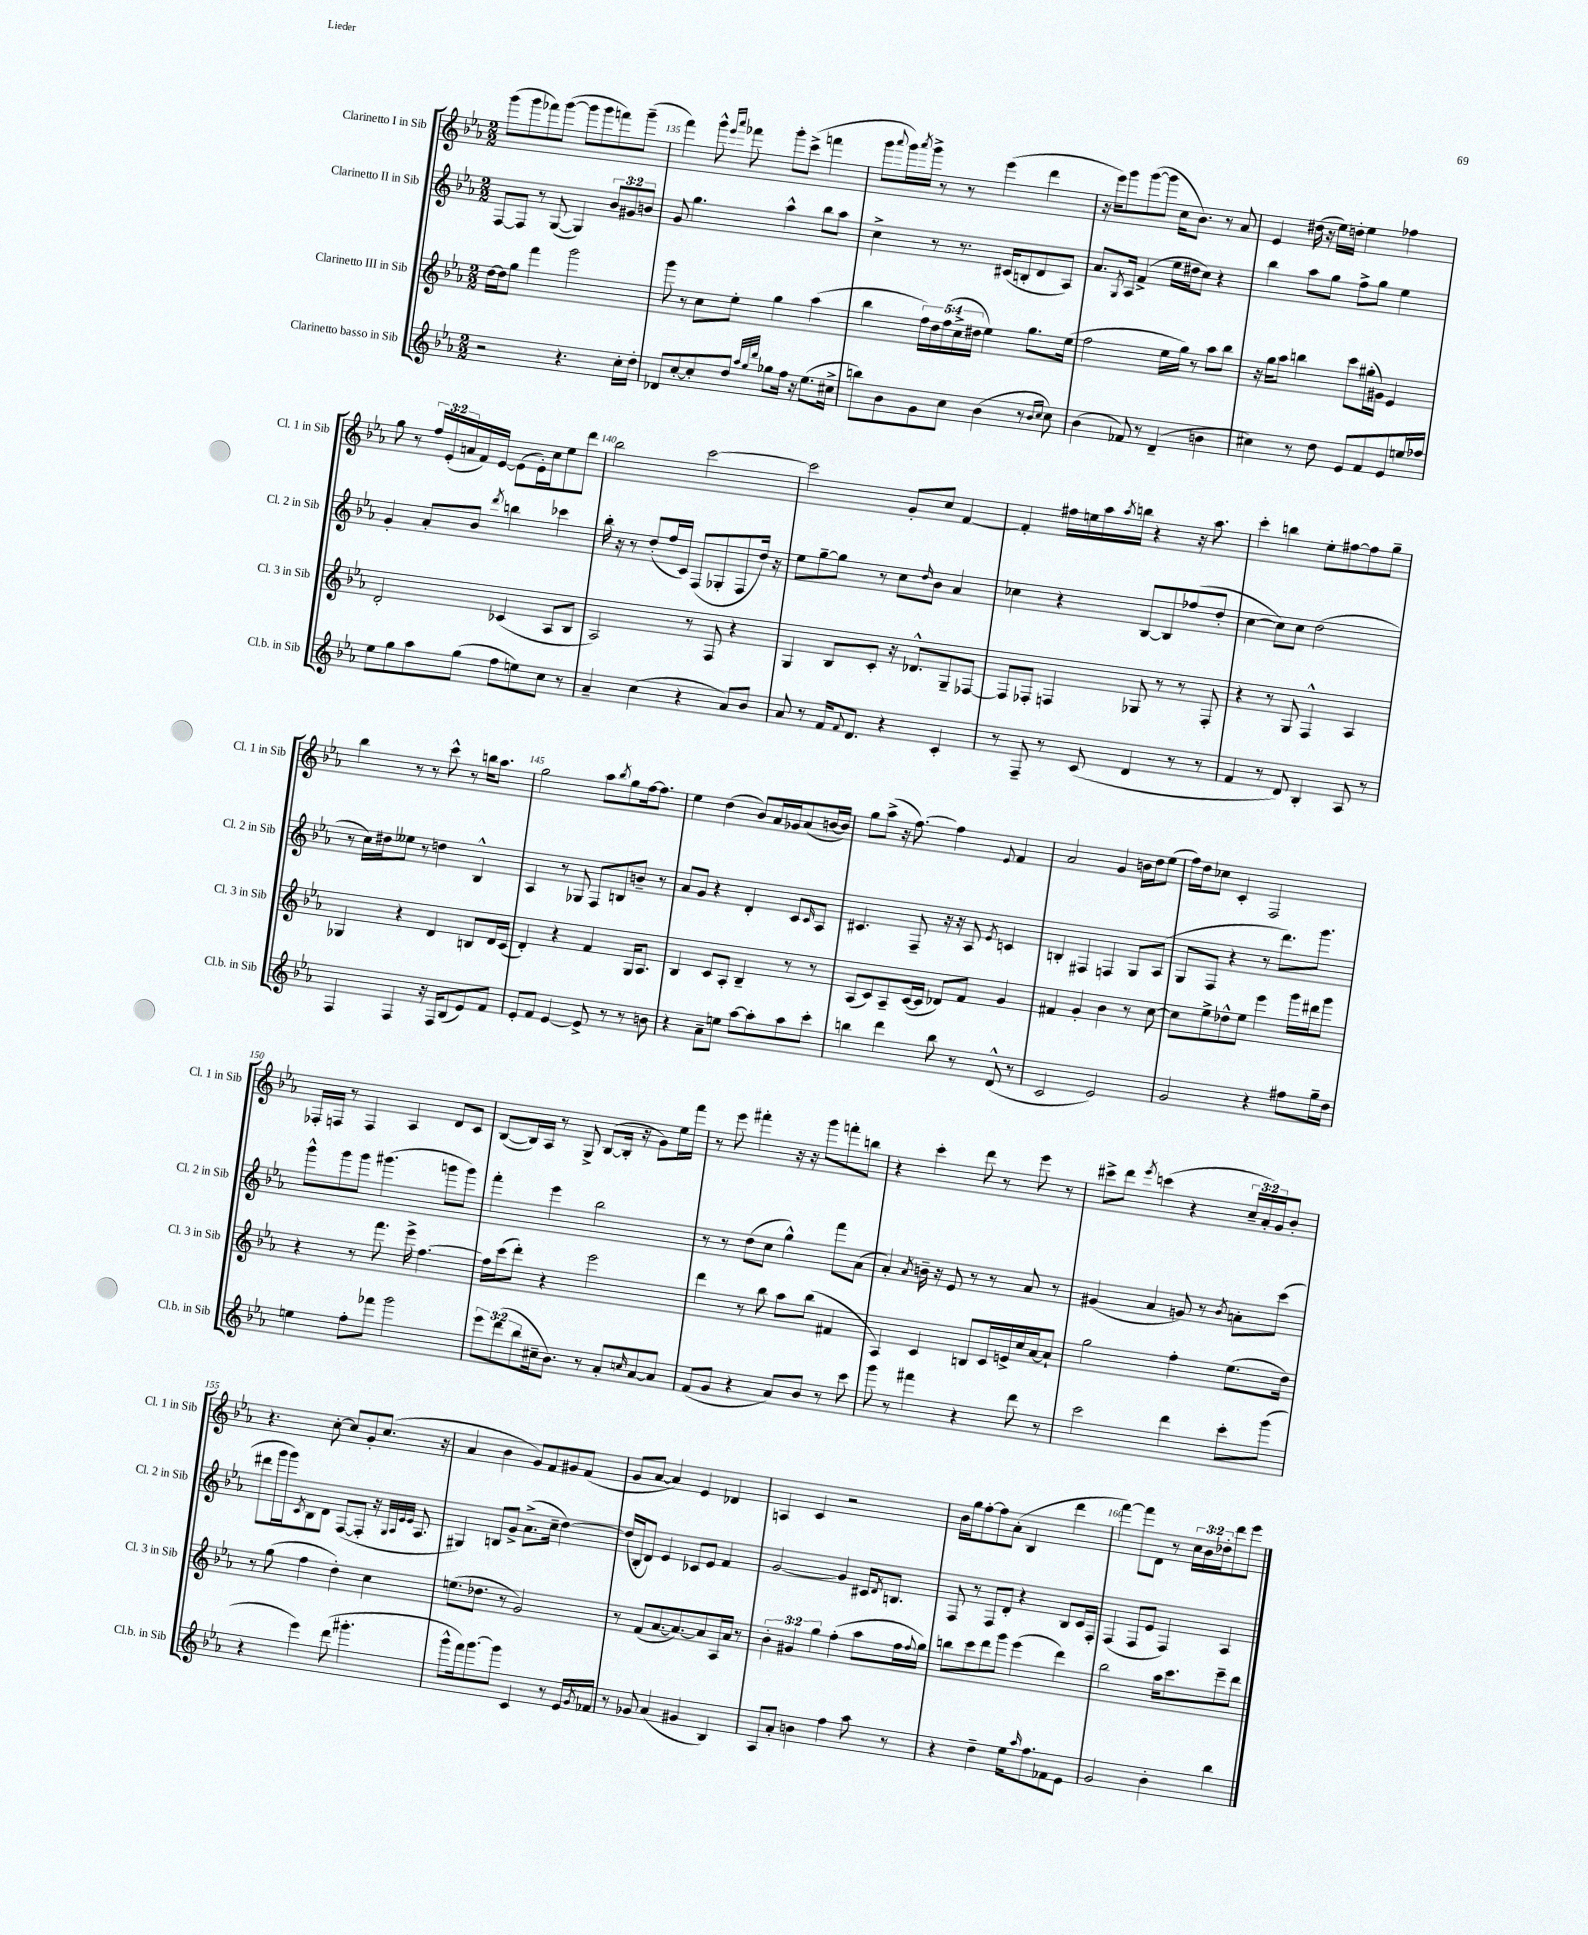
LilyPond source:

<<
\new StaffGroup <<
\new Staff = "s0" \with { instrumentName = "Clarinetto I in Sib" shortInstrumentName = "Cl. 1 in Sib" } {
    \clef treble \key ees \major \numericTimeSignature \time 2/2 \override Staff.TupletNumber.text = #tuplet-number::calc-fraction-text
    g'''8( g'''8 fes'''8) g'''8~( g'''8 g'''8 f'''8) g'''8--( |
    f'''4) g'''8-^ \grace { ees'''16 aes'''16 } fes'''8 g'''8-. c'''8->( f'''4 |
    g'''8 \appoggiatura { aes'''8 } g'''16) \acciaccatura { aes'''8 } g'''16-> r8 r8 ees'''4( d'''4 |
    r16 ees'''16) g'''8 g'''8~( g'''8 c''16 bes'8.) r8 aes'8 |
    ees'4 dis''16( r16 ees''16) d''16-. ees''4 fes''4 |
    g''8 r8 \tuplet 3/2 { f''16 ees'16-.( a'16 } f'16) ees'16~ ees'8( ees'16-.) c''16 ees''8 d'''8 |
    bes''2 c'''2~ |
    c'''2 g'8-. c''8 f'4~ |
    f'4-. fis''16 e''16 aes''16 \acciaccatura { aes''8 } b''16 r4 r16 aes''8. |
    c'''4-. b''4 ees''8-. fis''8~ fis''8 g''8-- |
    bes''4 r8 r8 c'''8-^ r8 b''16 aes''8. |
    g''2 aes''8 \acciaccatura { bes''8 } g''8 f''16~ f''8. |
    ees''4 d''4( bes'8) aes'16 ges'16 aes'8( b'16~ b'16) |
    g''8 aes''8->( r16 f''8.~) f''4 \appoggiatura { ees'8 } f'4 |
    aes'2 g'4 b'16 d''16 ees''8( |
    f''16) d''16 ces''8 c'4-. f2 |
    fes16-. f16 r8 f4 aes4 d'8 c'8 |
    bes8~( bes16) aes16 r8 g8-> bes8~( bes16-. r16 g'8) ees''16 f'''16 |
    r8 ees'''8 fis'''4-. r16 r16 g'''8 f'''8-. b''8 |
    r4 c'''4-. d'''8 r8 ees'''8 r8 |
    cis'''8-> d'''8 \acciaccatura { ees'''8 } c'''4( r4 \tuplet 3/2 { c''16-- aes'16-.) g'16 } bes'8-. |
    r4. c''8~-. c''8 g'8-. c''8.( r16 |
    aes'4 bes'4 g'8) f'8 gis'8 f'8( |
    g'8 aes'8~ aes'4) ees'4 des'4 |
    a4 c'4 r2 |
    bes'16 g''16 f''8~-. f''8 aes'8-.( bes4 d'''4 |
    f'''4~) f'''8 d'8 r8 \tuplet 3/2 { c''16 bes'16 des''16-. } d'''8 ees'''8 \bar "|." |
}
\new Staff = "s1" \with { instrumentName = "Clarinetto II in Sib" shortInstrumentName = "Cl. 2 in Sib" } {
    \clef treble \key ees \major \numericTimeSignature \time 2/2 \override Staff.TupletNumber.text = #tuplet-number::calc-fraction-text
    f8~ f8 r8 g8~( g4) \tuplet 3/2 { bes'8 gis'8 b'8 } |
    g'8 g''4. aes''4-^ bes''8 aes''8 |
    c''4-> r8 r8. cis'16( b8-. d'8 aes8) |
    aes'8. \acciaccatura { g8 } aes16 f'4->( ees''16 dis''16 c''8) r4 |
    bes''4 aes''8 g''8 f''8-> g''8 ees''4 |
    g'4-. aes'8-. bes'8 \acciaccatura { d'''8 } b''4 ces'''4 |
    bes''16-. r16 r8 d''8-.( f''16 c'16) f8( ges8-. f8 d''16) r16 |
    ees''8 g''8~-- g''8 r8 c''8 \grace { d''16 } bes'8 aes'4 |
    ces''4 r4 bes8~ bes8 fes''8( d''8-. |
    c''4~ c''8) c''8 d''2( |
    r8 c''16) dis''16 eeses''8 r8 d''4 bes4-^ |
    aes4 r8 ges8 f8 b8 b'8-- r8 |
    aes'8 g'8 r4 d'4-. c'8 \grace { c'16 } aes8 |
    cis'4. f8-- r16 r16 aes8 \acciaccatura { ees'8 } c'4 |
    b4-. fis4 f4 g8 aes8( |
    g8 f8 r4 r8 d'''8.) g'''8. |
    g'''8-^ g'''8 g'''8 gis'''4.( g'''8 g'''8) |
    f'''4-. ees'''4 bes''2 |
    r8 r8 d''8( c''8 g''4-^) f'''8 aes'8( |
    aes'4-.) \acciaccatura { aes'8 } b'16-- r16 ees'8 r8 r8 aes'8 r8 |
    gis'4( aes'4 g'8) r8 \acciaccatura { bes'8 } a'8-. c'''8( |
    dis'''8 g'''16 g'''16) \acciaccatura { c'8 } bes8 d'8 f8~( f8-. r16 \grace { g32 aes32 ees'32 ees'32 } aes8. |
    gis4) b8 g'8-> aes'8.->( c''16-- d''4~) |
    d''16( bes16-. d'8) ees'4 ces'8 ees'8 f'4 |
    g'2~ g'4 cis'16 \acciaccatura { d'8 } b8. |
    f8 r8 f8 d'8-. r4 bes8 c'16 f16-. |
    f4( f8 ees'8 f4) aes4 \bar "|." |
}
\new Staff = "s2" \with { instrumentName = "Clarinetto III in Sib" shortInstrumentName = "Cl. 3 in Sib" } {
    \clef treble \key ees \major \numericTimeSignature \time 2/2 \override Staff.TupletNumber.text = #tuplet-number::calc-fraction-text
    d''16~ d''16 g''8 f'''4 g'''2 |
    g'''8 r8 c''8 ees''8-. g''4 aes''4( |
    bes''4 \tuplet 5/4 { f''16) d''16 f''16( c''16-> dis''16 } ees''4) g''8. ees''16( |
    f''2 ees''16 g''16) r8 aes''8 bes''8 |
    r16 g''16 aes''8 b''4 c'''8 gis''16-.( gis'16) ees'4 |
    d'2-. ces'4( aes8 bes8 |
    aes2) r8 f8 r4 |
    g4 bes8 c'8-. r16 des'8.-^ g8-- fes8~ |
    fes8 fes8-. f4 ges8 r8 r8 f8-. |
    r4 r8 g8 f4-^ aes4 |
    ges4 r4 d'4 b8 d'16 c'16( |
    d'4-.) r4 f'4 g16 aes8. |
    bes4 c'8 aes8-. bes4-- r8 r8 |
    aes8( c'8) aes8-- c'16~( c'16 des'8) f'8 g'4 |
    fis'4 g'4-. bes'4 r8 c''8~ |
    c''8 ees''8-> des''8-^ ees''8 ees'''4 g'''16 dis'''16 g'''8 |
    r4 r8 f'''8. ees'''16-> f''4.~ |
    f''16 c'''16( d'''8-.) r4 ees'''2 |
    d'''4 r8 bes''8 aes''8 bes''8( fis'4 |
    aes4) c'4 b8 c'16 e'16-> c''16 aes'16~ aes'8-! |
    g''2 f''4-. ees''8.( d''16) |
    r8 g''8( f''4 d''4-.) c''4 |
    e''8.( des''8. r8 g'2) |
    r8 f'8( aes'8.~ aes'8.~) aes'8 aes16 aes'16 r8 |
    \tuplet 3/2 { bes'4-. gis'4 g''4 } f''4-.( aes''8 f''16 \appoggiatura { f''8 } g''16) |
    b''8 c'''8 d'''8 g'''8 ees'''4( d'''4) |
    bes''2 aes''16 c'''8. ees'''8-- d'''8 \bar "|." |
}
\new Staff = "s3" \with { instrumentName = "Clarinetto basso in Sib" shortInstrumentName = "Cl.b. in Sib" } {
    \clef treble \key ees \major \numericTimeSignature \time 2/2 \override Staff.TupletNumber.text = #tuplet-number::calc-fraction-text
    r2 r4. c''16-. d''16-. |
    des'8 c''8~-. c''8-. d''8 \grace { aes''32 g''32 d'''32 } ges''8 f''16 r16 ees''8.( cis''16-> |
    b''8) bes'8 g'8 c''8 bes'4( r8 \grace { bes'16 c''16 } c''8) |
    bes'4( fes'8) r8 d'4--( b'4 |
    cis''4) r8 d''8 ees'8 f'8 ees'8 e''16 fes''16 |
    ees''8 g''8 aes''8 g''8( f''8 e''8) c''8 r8 |
    aes'4-- c''4( r4 aes'8) bes'8 |
    aes'8 r8 f'16 \appoggiatura { f'8 } d'8. r4 c'4-. |
    r8 f8-- r8 c'8( d'4 r8 r8 |
    f'4 r8 d'8) bes4-. aes8 r8 |
    f4 f4 r16 f16 bes8( ees'8) f'8 |
    ees'8-. f'8 ees'4~ ees'8-> r8 r8 b'8 |
    r4 aes'8-- e''8 aes''8~ aes''8-. aes''8 c'''8-. |
    b''4 d'''4 b''8 r8 d'8-^( r8 |
    c'2 ees'2) |
    g'2 r4 fis''8 g''16-- d''16 |
    e''4 f''8-. fes'''8 g'''2 |
    \tuplet 3/2 { ees'''8 d'''8( bes''8 } cis''16-- bes'8.) r8 aes'8-. \grace { c''16 } aes'8~ aes'8 |
    f'8( g'8 r4 aes'8) bes'8 r8 c'''8 |
    g'''8 r8 fis'''4 r4 d'''8 r8 |
    c'''2 d'''4 c'''8-. g'''8( |
    r4 ees'''4) d'''8( gis'''4.-. |
    g'''8-^ f'''16) g'''8.~ g'''8 c'4 r8 ees'16 \acciaccatura { g'8 } fes'16 |
    r8 ges'8 aes'4( gis'4 bes4) |
    aes8 aes'8-. b'4 f''4 aes''8 r8 |
    r4 d''4-- ees''16 \grace { aes''16 } f''8. fes'8 ees'8 |
    g'2 bes'4-. bes''4 \bar "|." |
}
>>
>>
\layout { \context { \Score currentBarNumber = #134 \override BarNumber.break-visibility = ##(#f #t #t) barNumberVisibility = #(every-nth-bar-number-visible 5) } }
